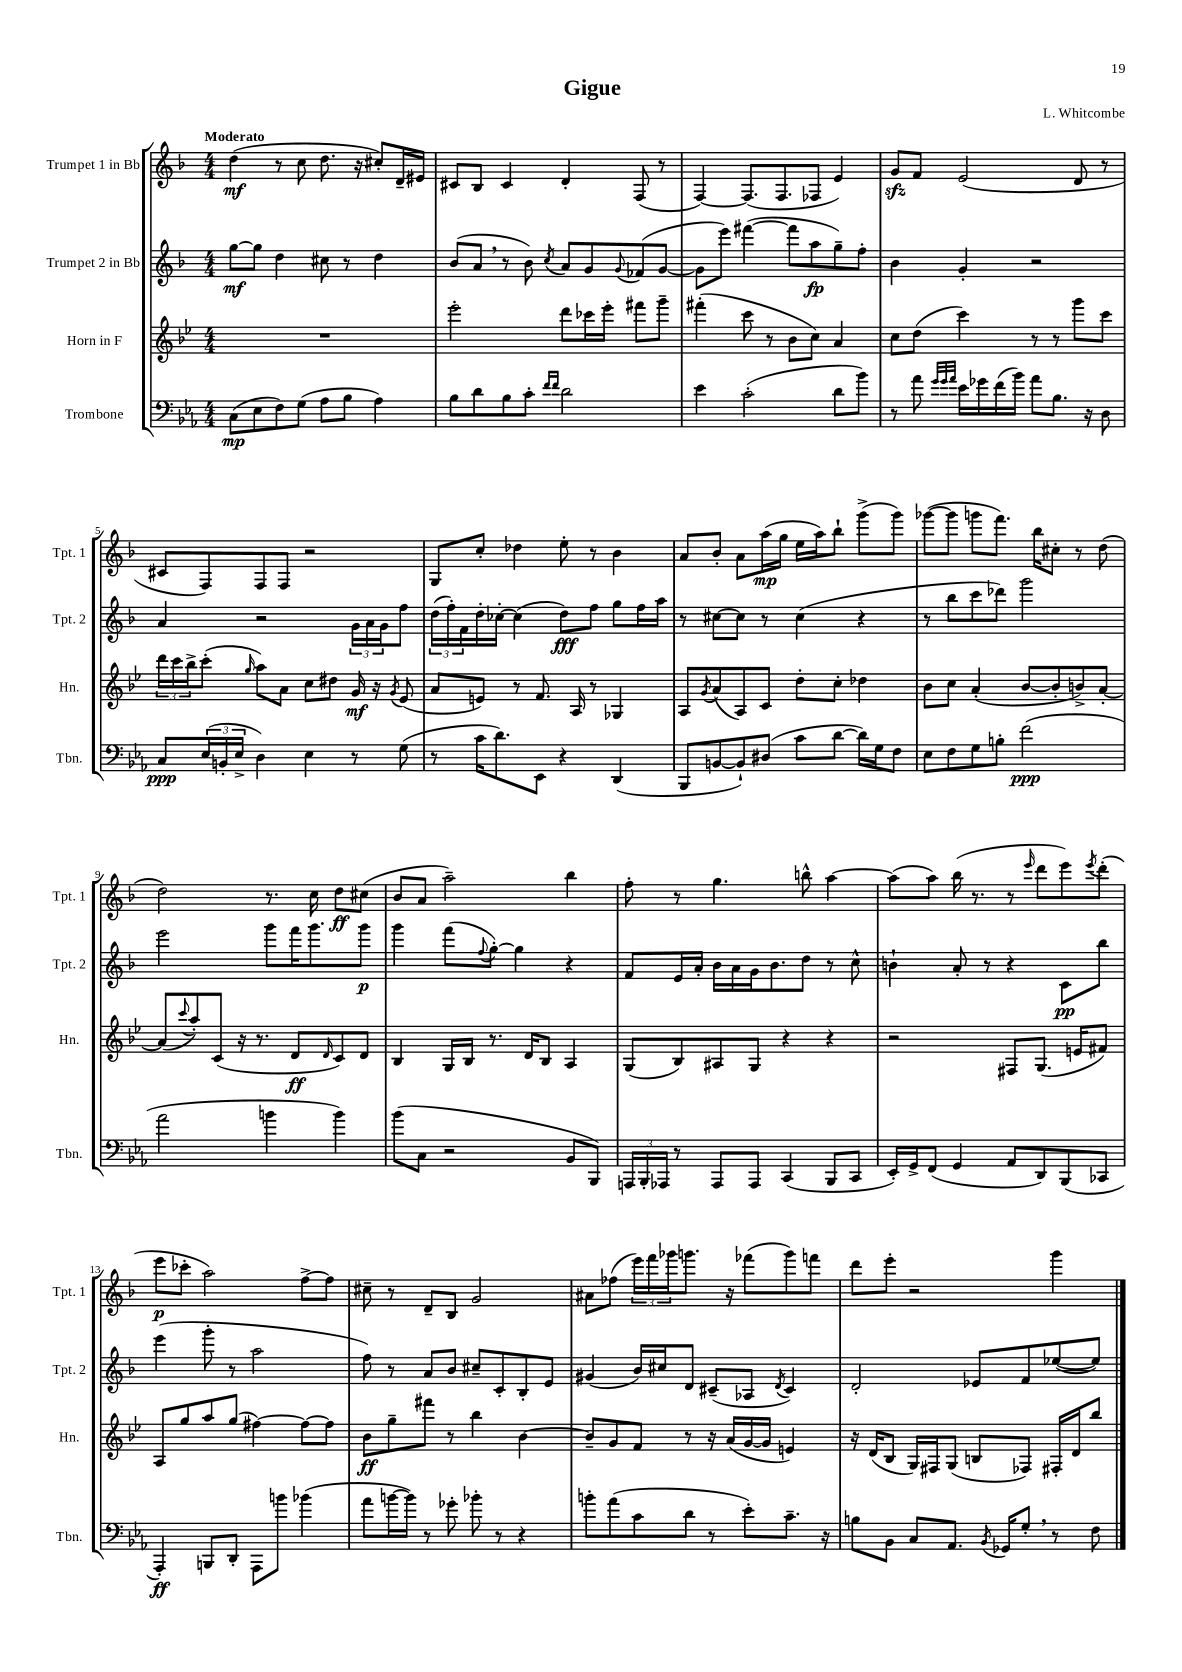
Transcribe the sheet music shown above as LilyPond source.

\header { title = "Gigue" composer = "L. Whitcombe" }
<<
\new StaffGroup <<
\new Staff = "s0" \with { instrumentName = "Trumpet 1 in Bb" shortInstrumentName = "Tpt. 1" } {
    \clef treble \key f \major \numericTimeSignature \time 4/4 \tempo "Moderato"
    d''4\mf( r8 c''8 d''8. r16 cis''8-.) d'16-- eis'16 |
    cis'8 bes8 cis'4 d'4-. f8( r8 |
    f4~) f8.( f8. fes8 e'4) |
    g'8\sfz f'8 e'2( d'8 r8 |
    cis'8 f8) f8 f8 r2 |
    g8 c''8-. des''4 e''8-. r8 bes'4 |
    a'8 bes'8-. a'8 a''16\mp( g''16 e''16 a''16) bes''8-! g'''8->( g'''8) |
    ges'''8~( ges'''8 g'''8 f'''8.) bes''16 cis''8-. r8 d''8( |
    d''2) r8. c''16 d''8\ff cis''8( |
    bes'8 a'8 a''2--) bes''4 |
    f''8-. r8 g''4. b''8-^ a''4~ |
    a''8( a''8) bes''16( r8. r8 \grace { e'''16 } d'''8 e'''8) \acciaccatura { e'''8 } d'''8-.( |
    e'''8\p ces'''8-. a''2) f''8~-> f''8 |
    cis''8-- r8 d'8-- bes8 g'2 |
    ais'8 fes''8( \tuplet 3/2 { e'''16) f'''16 ges'''16 } g'''8. r16 fes'''8( g'''8) f'''8 |
    d'''8 e'''8-. r2 g'''4 \bar "|." |
}
\new Staff = "s1" \with { instrumentName = "Trumpet 2 in Bb" shortInstrumentName = "Tpt. 2" } {
    \clef treble \key f \major \numericTimeSignature \time 4/4
    g''8~\mf g''8 d''4 cis''8 r8 d''4 |
    bes'8( a'8 \breathe r8 bes'8) \acciaccatura { c''8 } a'8 g'8 \appoggiatura { g'8 } fes'8( g'8~ |
    g'8 e'''8) fis'''4~( fis'''8 a''8\fp g''8--) f''8-. |
    bes'4 g'4-. r2 |
    a'4 r2 \tuplet 3/2 { g'16 a'16 g'16 } f''8 |
    \tuplet 3/2 { d''16( f''16-.) f'16 } d''16-. ces''16~-. ces''4( d''8\fff) f''8 g''8 f''16 a''16 |
    r8 cis''8~ cis''8 r8 cis''4( r4 |
    r8 bes''8 c'''8 des'''8) g'''2 |
    e'''2 g'''8 f'''16 g'''8. g'''8\p |
    g'''4 f'''8( \appoggiatura { f''8 } g''8~-.) g''4 r4 |
    f'8 e'16 a'16-. bes'16 a'16 g'16 bes'8. d''8 r8 c''8-^ |
    b'4-! a'8-. r8 r4 c'8\pp bes''8 |
    e'''4( g'''8-. r8 a''2 |
    f''8) r8 a'8 bes'8 cis''8-- c'8-. bes8-. e'8 |
    gis'4( bes'16) cis''16 d'8 cis'8--( aes8 \acciaccatura { d'8 } cis'4) |
    d'2-. ees'8 f'8 ees''8~( ees''8) \bar "|." |
}
\new Staff = "s2" \with { instrumentName = "Horn in F" shortInstrumentName = "Hn." } {
    \clef treble \key bes \major \numericTimeSignature \time 4/4
    R1 |
    ees'''2-. d'''8 ces'''16 ees'''16-. fis'''8 g'''8-- |
    fis'''4-.( c'''8 r8 bes'8 c''8) a'4 |
    c''8 d''8( c'''4) r8 r8 g'''8 c'''8 |
    \tuplet 3/2 { d'''16 c'''16 bes''16-> } c'''8-.( \grace { g''16 } a''8) a'8 c''8 dis''8 g'16\mf r16 \acciaccatura { g'8 } ees'8( |
    a'8 e'8) r8 f'8. a16 r8 ges4 |
    a8 \acciaccatura { g'8 } a'8( a8) c'8 d''8-. c''8-. des''4 |
    bes'8 c''8 a'4-.( bes'8~ bes'8-. b'8->) a'8~-. |
    a'8( \appoggiatura { c'''8 } a''8-.) c'8( r16 r8. d'8\ff \grace { d'16 } c'8) d'8 |
    bes4 g16 bes16 r8. d'16 bes8 a4 |
    g8( bes8) ais8 g8 r4 r4 |
    r2 fis8 g8.( e'16 fis'8) |
    a8 g''8 a''8 g''8( fis''4~) fis''8~ fis''8 |
    bes'8\ff g''8-- fis'''8 r8 bes''4 bes'4~ |
    bes'8-- g'8 f'8 r8 r16 a'16( g'16~ g'16 e'4) |
    r16 d'16( bes8 g16) fis16 g8( b8 fes8) fis16-. d'16 bes''8 \bar "|." |
}
\new Staff = "s3" \with { instrumentName = "Trombone" shortInstrumentName = "Tbn." } {
    \clef bass \key ees \major \numericTimeSignature \time 4/4
    c8\mp( ees8 f8) g8( aes8 bes8 aes4) |
    bes8 d'8 bes8 c'8-. \grace { f'16 f'16 } d'2 |
    ees'4 c'2-.( d'8 bes'8) |
    r8 aes'8 \grace { g'32 g'32 aes'32 } ees'16 ges'16 f'16( bes'16) aes'8 bes8. r16 d8 |
    c8\ppp \tuplet 3/2 { ees16( b,16-. ees16-> } d4) ees4 r8 g8( |
    r8 c'16 d'8.) ees,8 r4 d,4( |
    bes,,8 b,8~ b,8-!) dis8( c'8 d'8~ d'16) g16 f8 |
    ees8 f8 g8 b8-. f'2\ppp( |
    aes'2 b'4 b'4) |
    bes'8( c8 r2 bes,8 bes,,8) |
    \tuplet 3/2 { a,,16 bes,,16-. aes,,16 } r8 aes,,8 aes,,8 c,4( bes,,8 c,8 |
    ees,16-.) g,16-> f,8( g,4 aes,8 d,8) bes,,8( ces,8 |
    aes,,4-.\ff) b,,8 d,8-. aes,,8 b'8 bes'4( |
    aes'8 b'16~ b'16) r8 ges'8-. bes'8-. r8 r4 |
    b'8-. aes'8( c'8 d'8 r8 ees'8-.) c'8.-- r16 |
    b8 bes,8 c8 aes,8. \acciaccatura { bes,8 } ges,16 g8-. \breathe r8 f8 \bar "|." |
}
>>
>>
